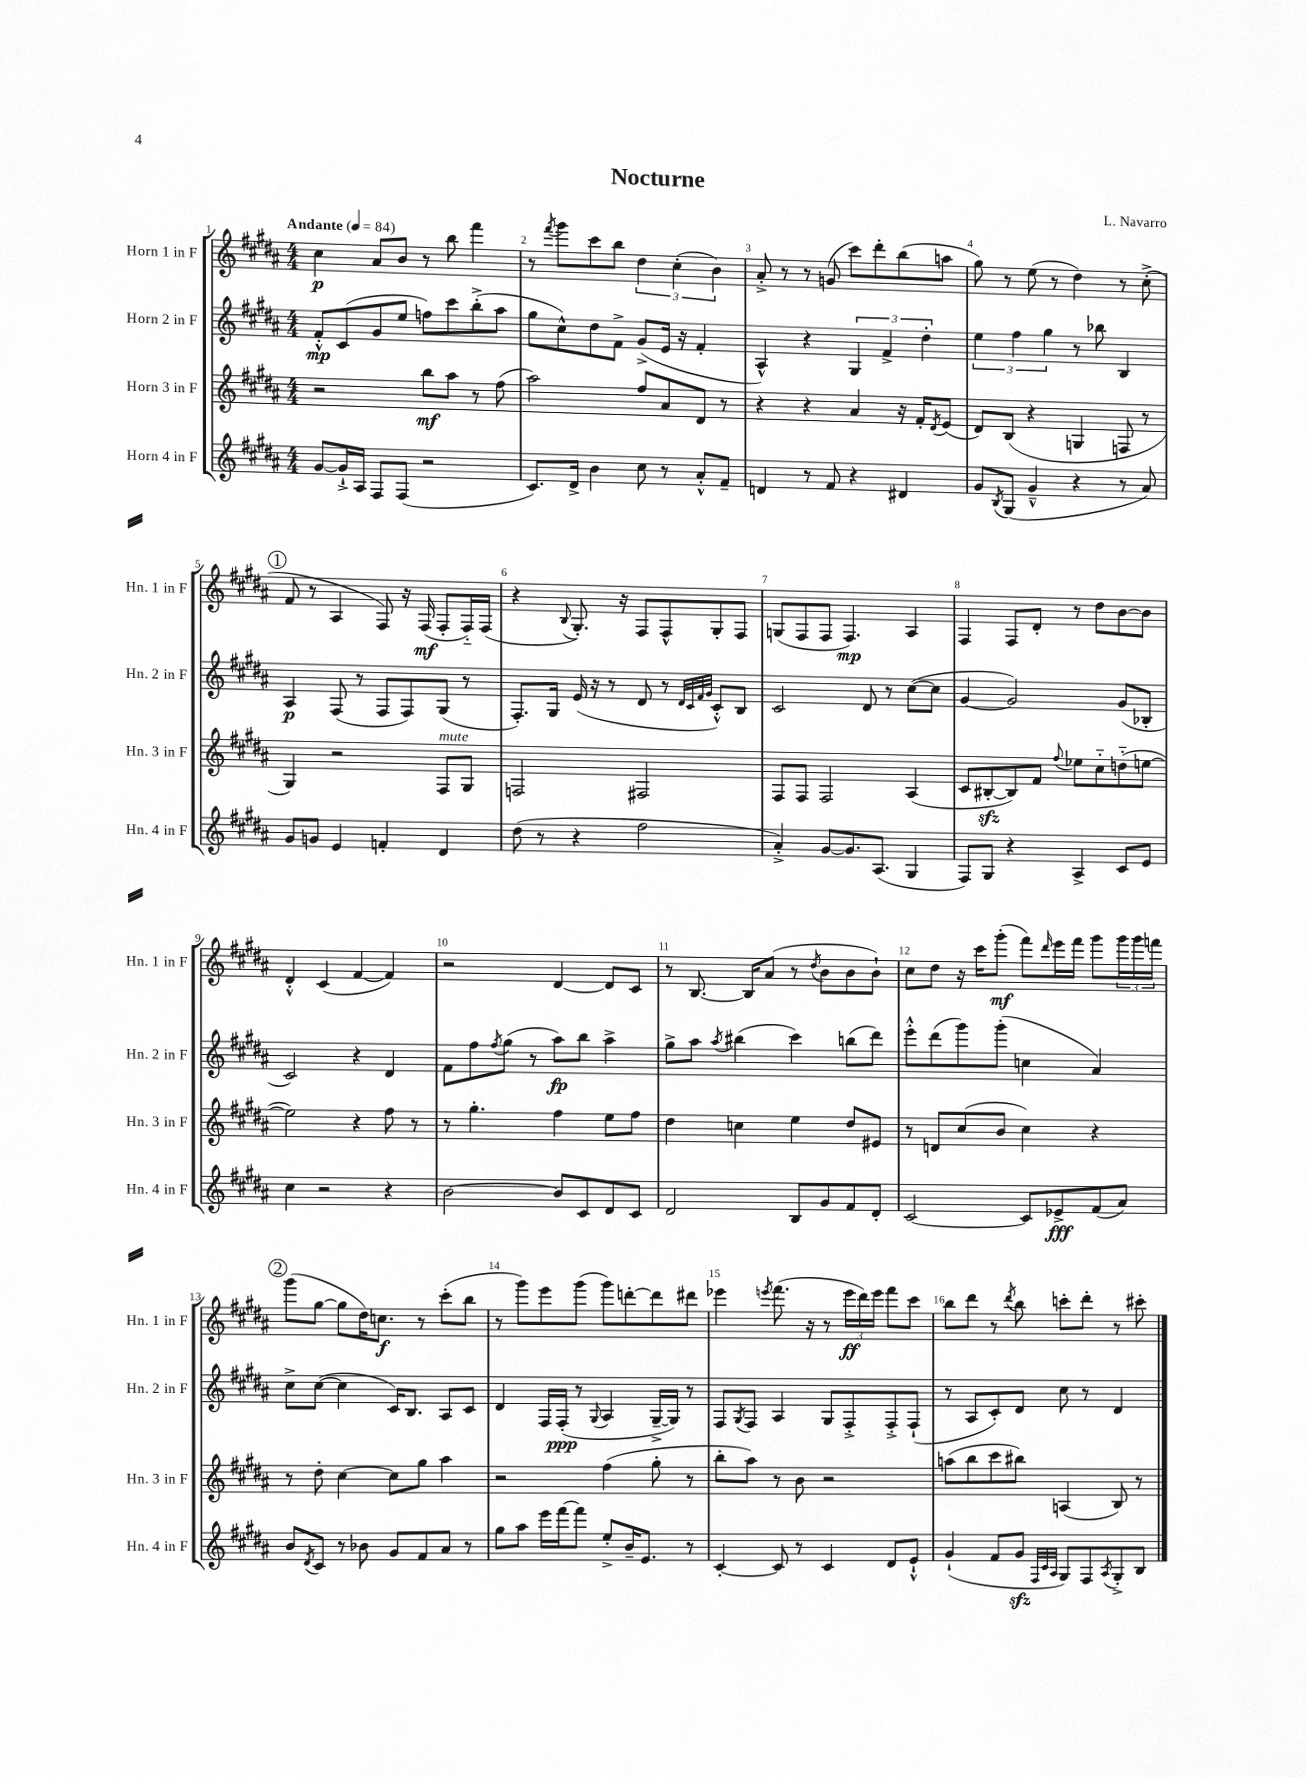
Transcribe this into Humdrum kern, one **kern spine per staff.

**kern	**kern	**kern	**kern
*staff4	*staff3	*staff2	*staff1
*clefG2	*clefG2	*clefG2	*clefG2
*k[f#c#g#d#a#]	*k[f#c#g#d#a#]	*k[f#c#g#d#a#]	*k[f#c#g#d#a#]
*M4/4	*M4/4	*M4/4	*M4/4
*MM84	*MM84	*MM84	*MM84
[8g#/L	2r	8f#'^^/L	4cc#\
16g#`^/]L	.	(8c#/	.
16A#/JJ	.	.	.
8F#/L	.	8g#/	8a#/L
(8F#/J	.	8ee/J	8b/J
2r	8bb\L	8ff\L)	8r
.	8aa#\J	8ccc#\	8bb\
.	8r	(8bb'^\	4fff#\
.	(8ff#\	8aa#\J	.
=	=	=	=
8.c#/L)	2aa#\)	8gg#\L	8r
.	.	.	8qfff#/
.	.	8cc#^^\)	8ggg#\L
16d#^/Jk	.	.	.
4b\	.	8dd#\	8ccc#\
.	.	8f#^\J	8bb\J
8cc#\	8ff#/L	(8g#^/L	6dd#\
8r	8a#/	16e/Jk	.
.	.	.	(6cc#'\
.	.	16r	.
8a#'^^/L	8d#/J	4f#'/	.
.	.	.	6b\)
8f#~/J	8r	.	.
=	=	=	=
4d/	4r	4A#^^/)	8a#'^/
.	.	.	8r
8r	4r	4r	8r
8f#/	.	.	(8g/
4r	4a#/	6G#/	8ccc#\L)
.	.	.	8ddd#'\
.	.	6f#^/	.
4d#/	16r	.	(8bb\
.	16f#'/LK	.	.
.	.	6dd#'\	.
.	8qd#/	.	.
.	(8e/J	.	8aa\J
=	=	=	=
8g#/L	8d#/L)	6ee\	8gg#\)
8qB/	.	.	.
(8G#/J	(8B/J	.	8r
.	.	6ff#\	.
4g#~^^/	4r	.	(8ee\
.	.	6gg#\	.
.	.	.	8r
4r	4G/	8r	4dd#\)
.	.	8bb-\	.
8r	8F/	4B/	8r
8a#/)	8r	.	(8cc#'^\
=	=	=	=
8g#/L	4G#/)	4A#/	8f#/
8g/J	.	.	8r
4e/	2r	(8F#/	4A#/
.	.	8r	.
4f'/	.	8F#/L	8F#/)
.	.	8F#/)	16r
.	.	.	(16F#/
4d#/	8F#/L	(8G#/J	8F#'/L
.	8G#/J	8r	16F#'~/L)
.	.	.	(16F#/JJ
=	=	=	=
(8dd#\	2F/	8.F#'/L)	4r
8r	.	.	.
.	.	16G#/Jk	.
.	.	.	8qqB/
4r	.	(16e/	8.G#'/)
.	.	16r	.
.	.	8r	.
.	.	.	16r
2ff#\	2F#/	8d#/	8F#/L
.	.	8r	8F#^^/
.	.	32qqd#/LLL	.
.	.	32qqc#/	.
.	.	32qqf#/	.
.	.	32qqg#/JJJ	.
.	.	8c#'^^/L)	8G#'/
.	.	8B/J	8F#/J
=	=	=	=
4a#'^/)	8F#/L	2c#/	(8G/L
.	8F#/J	.	8F#/
[8g#/L	2F#/	.	8F#/J
8.g#/]	.	.	4.F#/)
.	.	8d#/	.
(8.A#/J	.	.	.
.	.	8r	.
4G#/	(4A#/	([8cc#\L	4A#/
.	.	8cc#\]J	.
=	=	=	=
8F#/L)	8c#/L	[4g#/	4F#/
8G#/J	[8B#'/	.	.
4r	8B#/])	2g#/])	8F#/L
.	8f#/J	.	8d#'/J
.	8qqff#/	.	.
4A#^/	8ee-\L	.	8r
.	8cc#'~\	.	8dd#\L
8c#/L	(8dd'~\	(8g#/L	[8b\
8e/J	[8ee\J	8B-'/J	8b\]J
=	=	=	=
4cc#\	2ee\])	2c#/)	4d#'^^/
2r	.	.	(4c#/
.	4r	4r	[4f#/
4r	8ff#\	4d#/	4f#/])
.	8r	.	.
=	=	=	=
[2b\	8r	8f#\L	2r
.	4.gg#'\	8ff#\	.
.	.	8qff#/	.
.	.	(8gg#\J	.
.	.	8r	.
8b/]L	4ff#\	8aa#\L)	[4d#/
8c#/	.	8bb\J	.
8d#/	8ee\L	4aa#^\	8d#/]L
8c#/J	8ff#\J	.	8c#/J
=	=	=	=
2d#/	4dd#\	8gg#^\L	8r
.	.	8aa#\J	[8.B/
.	.	8qaa#/	.
.	4cc\	(4bb#\	.
.	.	.	16B/]LK
.	.	.	(8a#/J
8B/L	4ee\	4ccc#\)	8r
.	.	.	8qdd#/
8g#/	.	.	8b\L
8f#/	8dd#/L	(8bb\L	8b\
8d#'/J	8e#/J	8ddd#\J)	8b`\J)
=	=	=	=
[2c#/	8r	8eee'^^\L	8cc#\L
.	8d/L	(8ddd#\	8dd#\J
.	(8cc#/	8ggg#\)	16r
.	.	.	16ccc#\LK
.	8b/J	(8ggg#'\J	(8ggg#'\J
8c#/]L	4cc#\)	4cc\	8fff#\L)
.	.	.	16qqddd#/
8e-^/	.	.	16eee\L
.	.	.	16fff#\JJ
(8f#/	4r	4a#/)	8ggg#\L
8a#/J)	.	.	24ggg#\L
.	.	.	24ggg#\
.	.	.	24fff\JJ
=	=	=	=
8b/L	8r	8cc#^\L	(8ggg#\L
8qd#/	.	.	.
8c#/J	8dd#'\	([8cc#\J	[8gg#\J
8r	[4cc#\	4cc#\]	8gg#\]L
8b-\	.	.	16dd#\K)
.	.	.	8.cc\J
8g#/L	8cc#\]L	16c#/LK)	.
.	.	8.B/J	.
8f#/	8gg#\J	.	8r
8a#/J	4aa#\	8A#/L	(8ccc#'\L
8r	.	8c#/J	8bb\J
=	=	=	=
8gg#\L	2r	4d#/	8r
8aa#\J	.	.	8ggg#\L)
16eee\LL	.	16F#/LL	8eee\
[16fff#\J	.	(16F#'/JJ	.
8fff#\]J	.	8r	(8ggg#\J
.	.	8qqG#/	.
8ee'^/L	(4ff#\	4A#/	8ggg#\L)
16b~/K	.	.	[8ddd'\
8.e/J	.	.	.
.	8gg#'\	[16G#~^/LL	8ddd\]
.	.	16G#/]JJ)	.
8r	8r	8r	8ddd#\J
=	=	=	=
[4c#'/	8bb'\L	8F#/L	4eee-\
.	.	8qG#/	.
.	8aa#\J)	8F#/J	.
.	.	.	8qeee/
8c#/]	8r	4A#/	(8.fff#\
8r	8b\	.	.
.	.	.	16r
4c#/	2r	8G#/L	8r
.	.	8F#'^/	24eee\LL
.	.	.	24ddd#\)
.	.	.	24eee\JJ
8d#/L	.	8F#'^/	8fff#\L
8e`^^/J	.	(8F#`/J	8ccc#\J
=	=	=	=
(4g#`/	(8aa\L	8r	8bb\L
.	8bb\	8A#/L	8ddd#\J
8f#/L	8ccc#\	8c#'/)	8r
.	.	.	8qddd#/
8g#/J	8bb#\J)	8d#/J	8bb\
32qqF#/LLL	.	.	.
32qqc#/	.	.	.
32qqA#/JJJ	.	.	.
8G#/L)	(4A/	8cc#\	8ccc'\L
8F#/	.	8r	8ddd#'\J
8qA#/	.	.	.
8G#'^/	8B/)	4d#/	8r
8B/J	8r	.	8ccc#'\
==	==	==	==
*-	*-	*-	*-
